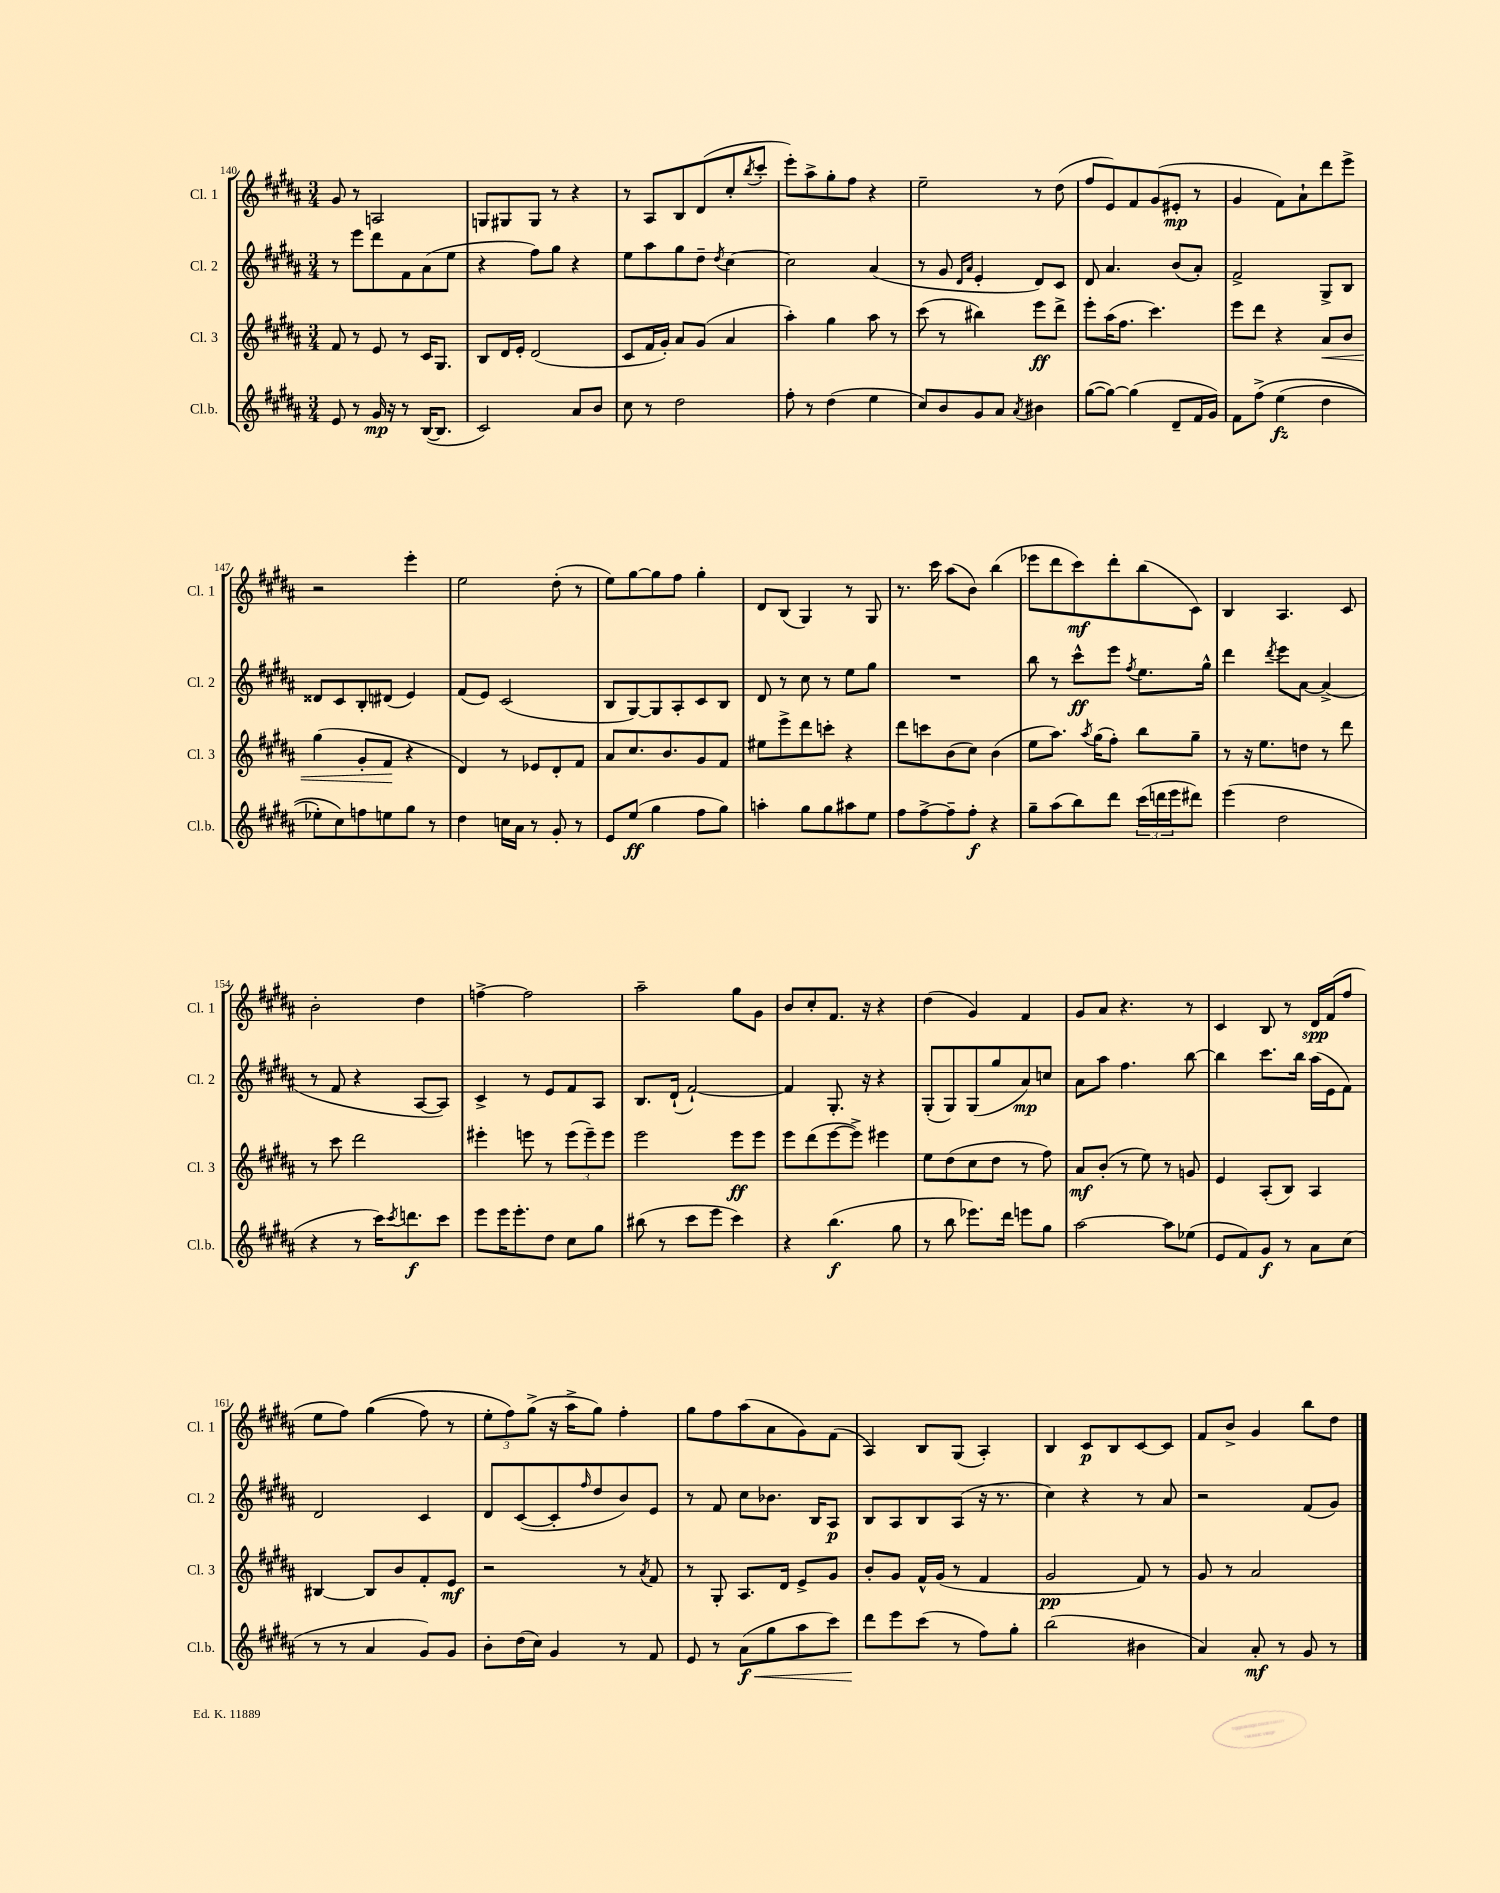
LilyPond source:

<<
\new StaffGroup <<
\new Staff = "s0" \with { instrumentName = "Cl. 1" shortInstrumentName = "Cl. 1" } {
    \clef treble \key b \major \numericTimeSignature \time 3/4
    gis'8 r8 a2 |
    g8 gis8 gis8 r8 r4 |
    r8 ais8 b8 dis'8( cis''8-. \acciaccatura { b''8 } cis'''8-. |
    e'''8-.) ais''8-> gis''8-. fis''8 r4 |
    e''2-- r8 dis''8( |
    fis''8 e'8) fis'8 gis'8( eis'8-.\mp r8 |
    gis'4 fis'8) ais'8-! dis'''8 e'''8-> |
    r2 e'''4-. |
    e''2 dis''8-.( r8 |
    e''8) gis''8~ gis''8 fis''8 gis''4-. |
    dis'8 b8( gis4) r8 gis8 |
    r8. cis'''16 ais''8( b'8) b''4( |
    ees'''8 dis'''8 cis'''8\mf) dis'''8-. b''8( cis'8) |
    b4 ais4. cis'8 |
    b'2-. dis''4 |
    f''4~-> f''2 |
    ais''2-- gis''8 gis'8 |
    b'8 cis''8-. fis'8. r16 r4 |
    dis''4( gis'4) fis'4 |
    gis'8 ais'8 r4. r8 |
    cis'4 b8 r8 dis'16\spp fis'16( fis''8 |
    e''8 fis''8) gis''4(\( fis''8) r8 |
    \tuplet 3/2 { e''8-. fis''8\) gis''8->( } r16 ais''16-> gis''8) fis''4-. |
    gis''8 fis''8 ais''8( ais'8 gis'8) fis'8( |
    ais4) b8 gis8( ais4-.) |
    b4 cis'8\p b8 cis'8~ cis'8 |
    fis'8 b'8-> gis'4 b''8 dis''8 \bar "|." |
}
\new Staff = "s1" \with { instrumentName = "Cl. 2" shortInstrumentName = "Cl. 2" } {
    \clef treble \key b \major \numericTimeSignature \time 3/4
    r8 e'''8 dis'''8 fis'8 ais'8( e''8 |
    r4 fis''8) gis''8 r4 |
    e''8 ais''8 gis''8 dis''8-- \acciaccatura { dis''8 } cis''4~ |
    cis''2 ais'4( |
    r8 gis'8 \grace { dis'16 ais'16 } e'4-. dis'8) cis'8 |
    dis'8 ais'4. b'8( ais'8-.) |
    fis'2-> gis8-> b8 |
    disis'8 cis'8 b8-. dis'8( e'4) |
    fis'8( e'8) cis'2( |
    b8 gis8~) gis8 ais8-. cis'8 b8 |
    dis'8 r8 cis''8 r8 e''8 gis''8 |
    R2. |
    b''8 r8 cis'''8-^\ff e'''8 \acciaccatura { fis''8 } e''8. gis''16-^ |
    dis'''4 \acciaccatura { dis'''8 } e'''8 ais'8~ ais'4->( |
    r8 fis'8 r4 ais8~ ais8) |
    cis'4-> r8 e'8 fis'8 ais8 |
    b8. dis'16-!( fis'2~-!) |
    fis'4 gis8.-. r16 r4 |
    gis8-.( gis8) gis8( gis''8 ais'8\mp) c''8 |
    ais'8 ais''8 fis''4. b''8~ |
    b''4 cis'''8. b''16 ais''16( e'16 fis'8) |
    dis'2 cis'4 |
    dis'8 cis'8~( cis'8-. \grace { fis''16 } dis''8 b'8) e'8 |
    r8 fis'8 cis''8 bes'8. b16 ais8\p |
    b8 ais8 b8 ais8( r16 r8. |
    cis''4) r4 r8 ais'8 |
    r2 fis'8( gis'8) \bar "|." |
}
\new Staff = "s2" \with { instrumentName = "Cl. 3" shortInstrumentName = "Cl. 3" } {
    \clef treble \key b \major \numericTimeSignature \time 3/4
    fis'8 r8 e'8 r8 cis'16 gis8. |
    b8 dis'16 e'16-. dis'2( |
    cis'8 fis'16 gis'16-.) ais'8 gis'8( ais'4 |
    ais''4-.) gis''4 ais''8 r8 |
    cis'''8( r8 bis''4) e'''8\ff dis'''8-> |
    e'''8-. ais''16( fis''8. cis'''4.) |
    e'''8 dis'''8 r4 ais'8\< b'8 |
    gis''4( gis'8-. fis'8\! r4 |
    dis'4) r8 ees'8 dis'8-. fis'8 |
    ais'8 cis''8. b'8. gis'8 fis'8 |
    eis''8 e'''8-> dis'''8 c'''8-. r4 |
    dis'''8 c'''8 b'8( cis''8) b'4( |
    e''8 ais''8.) \acciaccatura { ais''8 } gis''16( fis''8-.) b''8 gis''8-- |
    r8 r16 e''8. d''8 r8 dis'''8 |
    r8 cis'''8 dis'''2 |
    eis'''4-. e'''8 r8 \tuplet 3/2 { e'''8( e'''8--) e'''8 } |
    e'''2 e'''8\ff e'''8 |
    e'''8 dis'''8( e'''8~ e'''8->) eis'''4 |
    e''8 dis''8( cis''8 dis''8 r8 fis''8) |
    ais'8\mf b'8-.( r8 e''8) r8 g'8 |
    e'4 ais8-.( b8) ais4 |
    bis4~ bis8 b'8 fis'8-. e'8\mf |
    r2 r8 \acciaccatura { ais'8 } fis'8 |
    r8 gis8-. ais8. dis'16 e'8-> gis'8 |
    b'8-. gis'8 fis'16-^ gis'16( r8 fis'4 |
    gis'2\pp fis'8) r8 |
    gis'8 r8 ais'2 \bar "|." |
}
\new Staff = "s3" \with { instrumentName = "Cl.b." shortInstrumentName = "Cl.b." } {
    \clef treble \key b \major \numericTimeSignature \time 3/4
    e'8 r8 gis'16\mp r16 r8 b16~( b8. |
    cis'2) ais'8 b'8 |
    cis''8 r8 dis''2 |
    fis''8-. r8 dis''4( e''4 |
    cis''8) b'8 gis'8 ais'8 \acciaccatura { ais'8 } bis'4 |
    gis''8~( gis''8~) gis''4( dis'8-- fis'16 gis'16) |
    fis'8 fis''8->\( e''4\fz( dis''4 |
    ees''8-.) cis''8\) f''8 e''8 gis''8 r8 |
    dis''4 c''16 ais'16 r8 gis'8-. r8 |
    e'8 e''8\ff( gis''4 fis''8 gis''8) |
    a''4-. gis''8 gis''8 ais''8 e''8 |
    fis''8 fis''8~-> fis''8-- fis''8-.\f r4 |
    gis''8-- ais''8( b''8) dis'''8 \tuplet 3/2 { cis'''16( d'''16 e'''16 } dis'''8) |
    e'''4( dis''2 |
    r4 r8 cis'''16) \acciaccatura { cis'''8 } d'''8.\f cis'''8 |
    e'''8 e'''16 e'''8.-. dis''8 cis''8 gis''8 |
    bis''8( r8 cis'''8 e'''8 cis'''4) |
    r4 b''4.\f( gis''8 |
    r8 b''8 ees'''8.) dis'''16 e'''8 gis''8 |
    ais''2~ ais''8 ees''8( |
    e'8 fis'8) gis'8\f r8 ais'8 cis''8( |
    r8 r8 ais'4 gis'8) gis'8 |
    b'8-. dis''16( cis''16) gis'4 r8 fis'8 |
    e'8 r8 ais'8\f\<( gis''8 ais''8 cis'''8) |
    dis'''8\! e'''8 cis'''8( r8 fis''8) gis''8-. |
    b''2( bis'4 |
    ais'4) ais'8-.\mf r8 gis'8 r8 \bar "|." |
}
>>
>>
\layout { \context { \Score currentBarNumber = #140 } }
